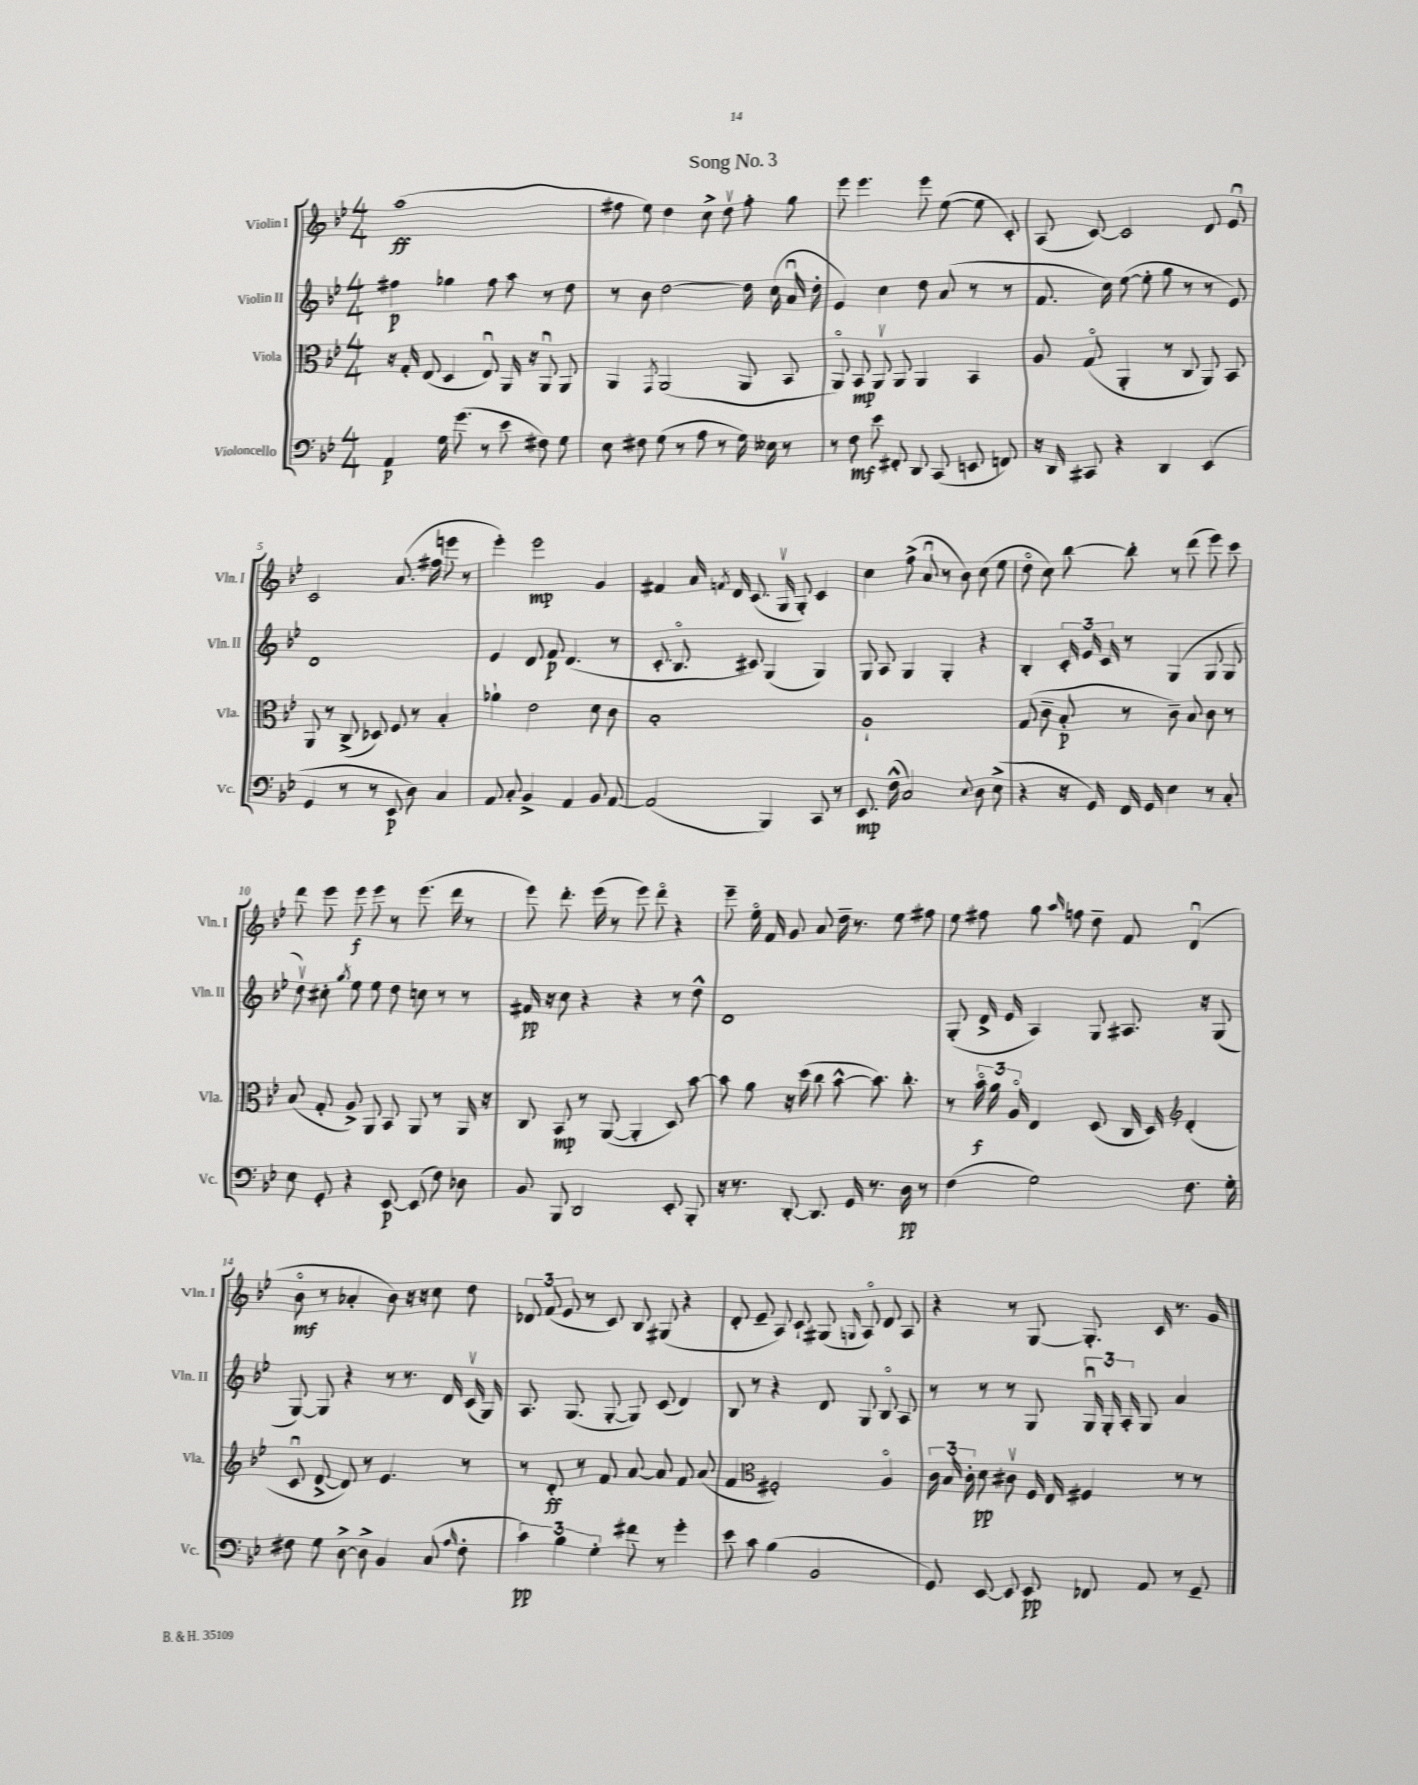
\header { title = "Song No. 3" }
<<
\new StaffGroup <<
\new Staff = "s0" \with { instrumentName = "Violin I" shortInstrumentName = "Vln. I" } {
    \clef treble \key bes \major \numericTimeSignature \time 4/4
    \autoBeamOff a''1\ff( |
    fis''8 ees''8) d''4 c''8-> d''8\upbow fis''8-. g''8 |
    ees'''8 ees'''4. ees'''8 ees''8~( ees''8 c'8-.) |
    a8( c'8~) c'2 d'8 ees'8\downbow |
    c'2 a'8.( fis''16 e'''8 r8 |
    ees'''4-.) ees'''2\mp g'4 |
    fis'4 a'16 \acciaccatura { f'8 } d'16 c'8.( g16\upbow g8-.) c'4 |
    c''4 f''8->( a'8\downbow r8 bes'8) c''8( ees''8 |
    d''8\flageolet c''8) bes''8~ bes''8-. r8 d'''8( ees'''8) c'''8 |
    d'''8 ees'''8 ees'''8\f ees'''8 r8 ees'''8.( d'''16 r8 |
    ees'''8) d'''8.-. ees'''16( r8 ees'''8) d'''8\flageolet r4 |
    ees'''8-- ees''16\flageolet f'16 g'8 a'8 d''16-- r8. ees''8 fis''8 |
    ees''8 fis''8 g''8 \grace { a''16 } f''8 d''8-- f'8 d'4\downbow( |
    bes'8\flageolet\mf r8 aes'4-. bes'8) r16 r16 c''8 d''8 |
    \tuplet 3/2 { des'8 f'8( ees'8 } r8 c'8) bes8 gis8( r4 |
    d'8-. ees'8-- a8) c'8-! gis8( \grace { g16 } a8\flageolet) d'8 a8 |
    r4 r8 g8~ g8.-. c'16 r8. g'16 \bar "|." |
}
\new Staff = "s1" \with { instrumentName = "Violin II" shortInstrumentName = "Vln. II" } {
    \clef treble \key bes \major \numericTimeSignature \time 4/4
    \autoBeamOff fis''4\p ges''4 fis''8 a''8 r8 d''8 |
    r8 bes'8 d''2~ d''16 c''16( a'16\downbow d''16-. |
    ees'4) c''4 d''8 a'8( r8 r8 |
    f'8. c''16) ees''8~( ees''8-. g''8 r8 r8 ees'8) |
    d'1 |
    ees'4 d'8 f'8\p d'4.( r8 |
    c'8.-. bes8.\flageolet cis'8) g4( g4) |
    g8 a8 g4 g4-. r4 |
    bes4-. \tuplet 3/2 { c'16-. ees'16 c'16 } r8 g4( g8 g8 |
    d''8\upbow) cis''8-. \acciaccatura { g''8 } ees''8 ees''8 d''8 c''8 r8 r8 |
    fis'16\pp r16 c''8 r4 r4 r8 d''8-^ |
    d'1 |
    g8-.( d'16-> ees'16 a4) g8 ais8. r16 g8( |
    g8~) g8 r4 r8 r8. d'16 c'16\upbow( g16) |
    a8. g8.( g8~-. g8) c'8( d'4) |
    bes8 r8 r4 d'8 g8 bes8\flageolet a8 |
    r8 r8 r8 g8 \tuplet 3/2 { g16\downbow g16-. a16-. } g8 a'4 \bar "|." |
}
\new Staff = "s2" \with { instrumentName = "Viola" shortInstrumentName = "Vla." } {
    \clef alto \key bes \major \numericTimeSignature \time 4/4
    \autoBeamOff r16 g16-. ees8( d4 ees8\downbow) a,16 r16 a,8\downbow a,8 |
    a,4 \acciaccatura { g,8 } a,2( a,8 bes,8 |
    a,8\flageolet) bes,8\mp a,8\upbow a,8 a,4 bes,4 |
    a8 g8\flageolet( a,4-. r8 c8 a,8) bes,8 |
    a,8 r8 c8->( des8) f8 r8 bes4-. |
    aes'4-! ees'2 d'8 c'8 |
    bes1-. |
    a1-! |
    g8( c'8-- bes8-.\p r8 c'8--) bes8 c'8 r8 |
    bes8( g8-. a8->) a,8 bes,8 a,8 r8 a,16 r16 |
    c8 bes,8\mp r8 a,8~( a,4-. d8) bes'8~ |
    bes'8 a'8 r16 d''16( c''8 bes'8~-^ bes'8.) c''8.-. |
    r8 \tuplet 3/2 { bes'16\flageolet\f a'16 a16\flageolet } ees4 d8( c16 d16) \clef treble d'4-.( |
    c'8\downbow d'8~-> d'8) r8 ees'4. r8 |
    r8 d'8-.\ff r8 f'8 a'8~ a'8 f'8 a'8( |
    f'4 \clef alto fis2-.) a4\flageolet |
    \tuplet 3/2 { c'16 bes16 c'16-. } d'8\pp cis'8\upbow f16 ees16 fis4 r8 r8 \bar "|." |
}
\new Staff = "s3" \with { instrumentName = "Violoncello" shortInstrumentName = "Vc." } {
    \clef bass \key bes \major \numericTimeSignature \time 4/4
    \autoBeamOff a,4\p g16 g'8.( r8 ees'8 fis8) g8 |
    ees8 fis8 g8( r8 a8 r8 g16) eeses16 r8 |
    r8 f8\mf ees'8 fis,8-. d,8 c,8( e,8 f,8) |
    r16 d,16 cis,8 r4 d,4 ees,4( |
    g,4 r8 r8 ees,8\p d8) c4 |
    a,8 c8-. bes,4-> a,4 bes,8 a,8~ |
    a,2( bes,,4) c,8 r8 |
    ees,8.\mp f16-^( c2) \appoggiatura { ees8 } d8 ees8->( |
    r4 r16 g,16) f,16 g,16 ees4 r8 c8-. |
    ees8 g,8-. r4 ees,8~\p ees,8( f8) des8 |
    bes,8 bes,,8 d,2 ees,8-. bes,,8-. |
    r16 r8. d,8~-. d,8. g,16 r8. d16\pp r8 |
    f4( g2) f8. g16-. |
    fis8 g8 d8~-> d8-> bes,4 c8( \grace { a16 } fis8-. |
    \tuplet 3/2 { c'4\pp) bes4 g4-. } fis'8 r8 g'4-. |
    ees'8 c'8 bes4( bes,2 |
    g,8) ees,8~ ees,8 ees,8\pp fes,8 a,8 r8 g,8-- \bar "|." |
}
>>
>>
